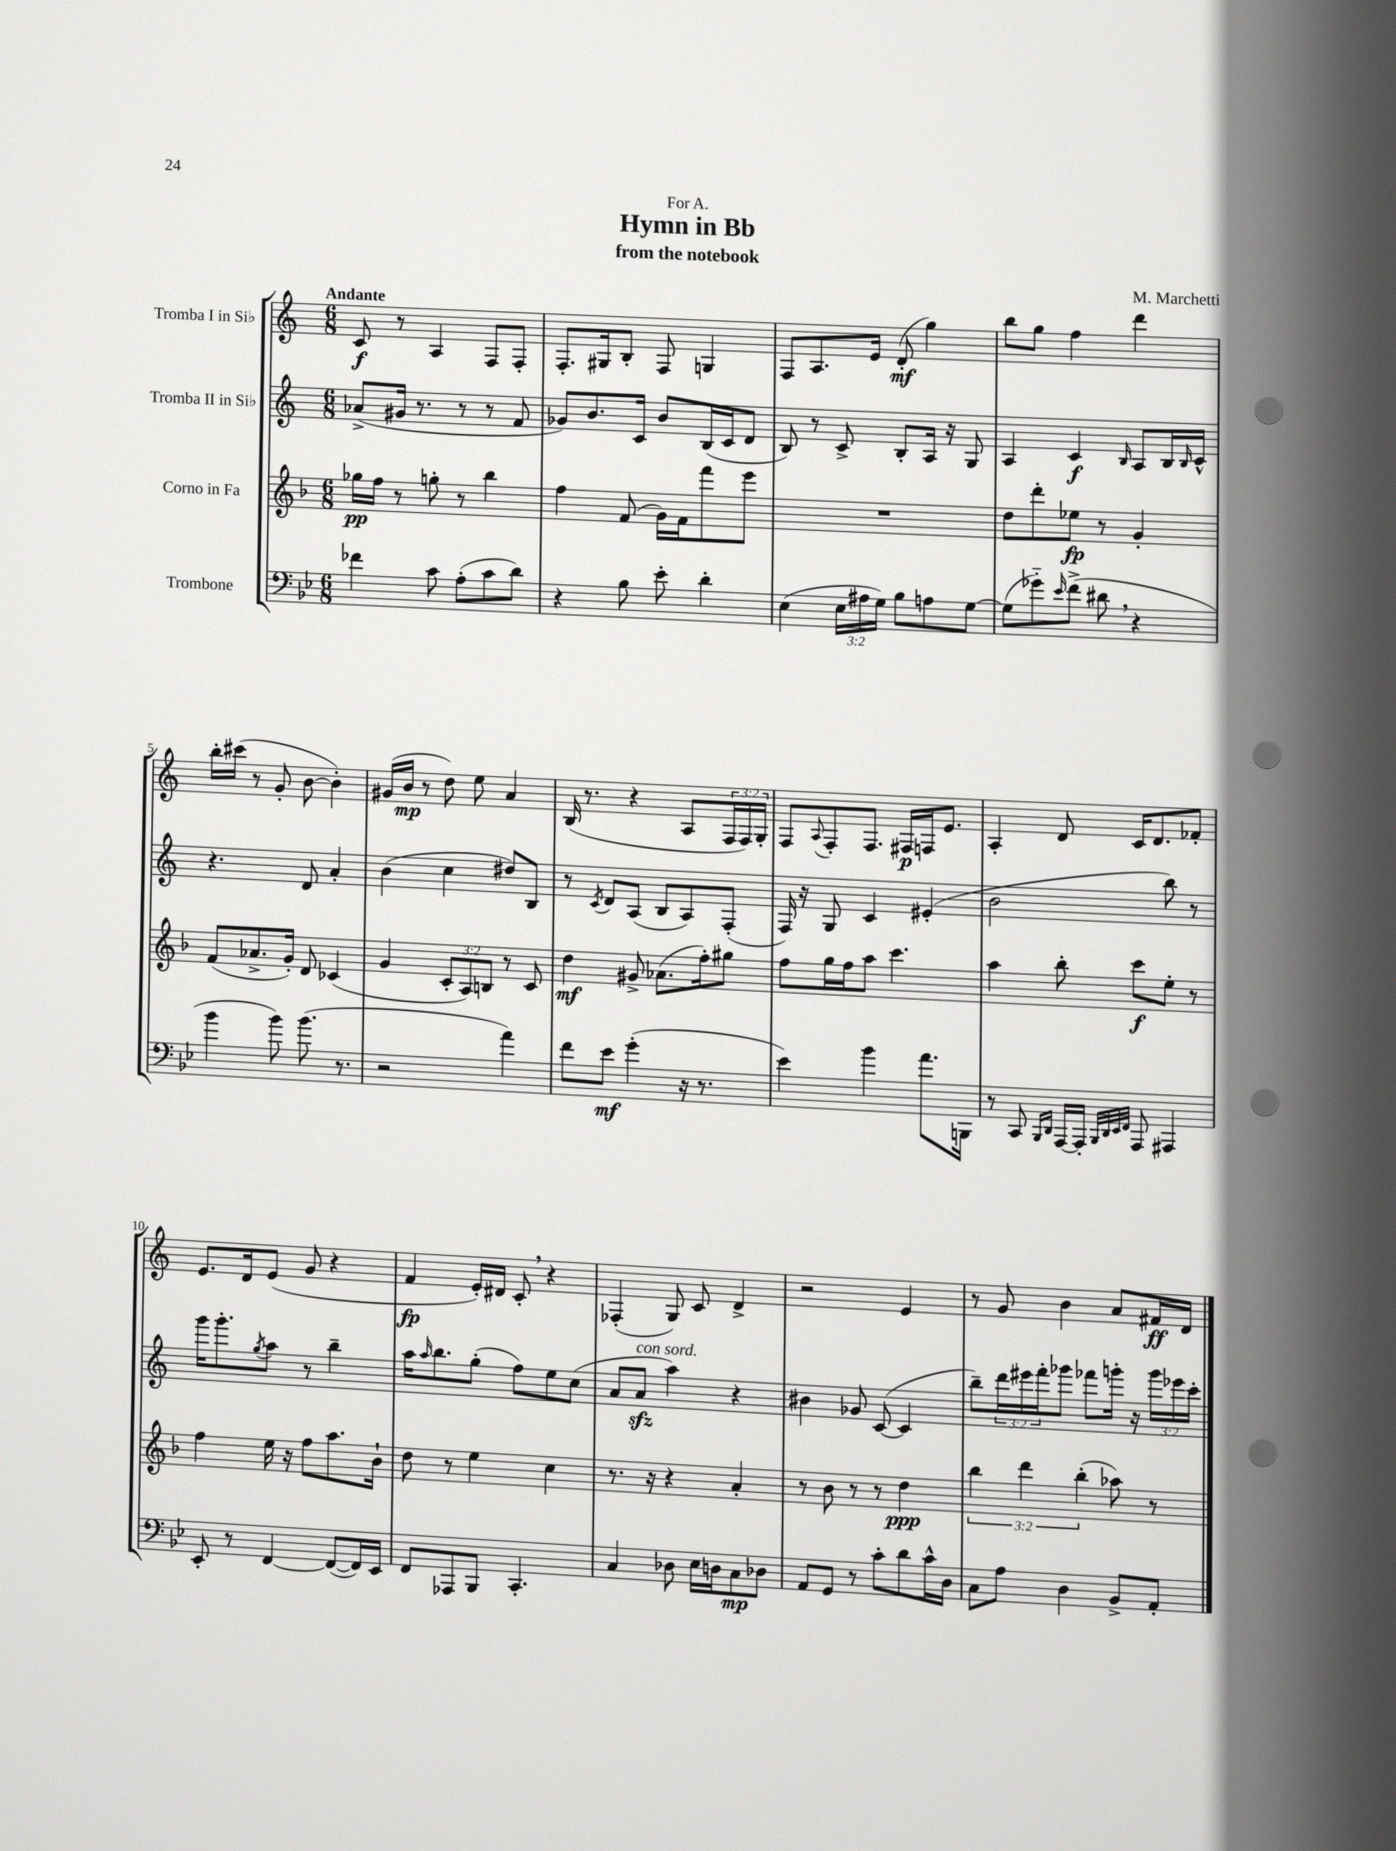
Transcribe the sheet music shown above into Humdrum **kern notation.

**kern	**kern	**kern	**kern
*staff4	*staff3	*staff2	*staff1
*clefF4	*clefG2	*clefG2	*clefG2
*k[b-e-]	*k[b-]	*k[]	*k[]
*M6/8	*M6/8	*M6/8	*M6/8
4f-\	16gg-\LL	(8a-^/L	8c/
.	16ff\JJ	.	.
.	8r	16g#/Jk	8r
.	.	8.r	.
8c\	8gg'\	.	4A/
(8A'\L	8r	8r	.
8c\	4bb-\	8r	8F/L
8d\J)	.	8f/	8F'/J
=	=	=	=
4r	4ff\	8g-/L)	8.F'/L
.	.	8.b/	.
.	.	.	16G#/k
8B-\	(8f/	.	8B'/J
.	.	16c/Jk	.
8e-'\	16g\LL)	8b/L	8F/
.	16f\J	.	.
4d'\	8fff\	(16B/L	4G/
.	.	16c/J	.
.	8eee\J	8d/J	.
=	=	=	=
(4E-\	2.r	8B/)	8F/L
.	.	8r	8.A/
24E-\LL	.	8c^/	.
24A#\	.	.	.
.	.	.	16e/Jk
24G\JJ)	.	.	.
8B-\L	.	8B'/L	(8d'/
8A\	.	16A/Jk	4gg\)
.	.	16r	.
[8G\J	.	8G/	.
=	=	=	=
(8G\]L	8dd\L	4A/	8bb\L
8g-'~\)	8ddd'\	.	8gg\J
16qqe-/	.	.	.
(8f^\J	8ee-\J	4c/	4ff\
8d#\	8r	.	.
.	.	16qqB/	.
4r	4g'/	8A/L	4ddd\
.	.	16B/L	.
.	.	16qqB/	.
.	.	16c^^/JJ	.
=	=	=	=
4b-\	(8f/L	4.r	16bb'\LL
.	.	.	(16ccc#\JJ
.	8.a-^/	.	8r
8b-\)	.	.	8g'/
.	16g'/Jk)	.	.
(8.b-\	8d/	8d/	[8b\
.	(4c-/	4a'/	4b'\])
8.r	.	.	.
=	=	=	=
2r	4g/	(4b\	(16g#/LL
.	.	.	16b/JJ
.	.	.	8r
.	12c'/L	4cc\	8dd\)
.	12A/)	.	.
.	.	.	8ee\
.	12B/J	.	.
4a\)	8r	8dd#/L)	4a/
.	8c/	8B/J	.
=	=	=	=
8f\L	4dd\	8r	(16B/
.	.	.	8.r
.	.	8qc/	.
8e-\J	.	8d/L	.
(4g'\	8g#^/	(8A/J	4r
.	(8.a-\L	8B/L	.
16r	.	8A/)	8A/L
8.r	16ff'\k)	.	.
.	8gg#\J	(8F'/J	24F/L
.	.	.	24F/)
.	.	.	24G'/JJ
=	=	=	=
4e-\)	8ff\L	16F/)	8F/L
.	.	16r	.
.	.	.	8qqA/
.	16gg\L	8G/	8F'/
.	16ff\J	.	.
4b-\	8aa\J	4c/	8.F/J
.	4.ccc\	.	.
.	.	.	16F#/LL
8.a\L	.	(4e#'/	16F/J
.	.	.	8.e/J
16BBB\Jk	.	.	.
=	=	=	=
8r	4aa\	2b\	4A'/
8CC/	.	.	.
16qqBBB-/LL	.	.	.
16qqDD/JJ	.	.	.
[16AAA/LL	8bb-'\	.	8d/
16AAA'/]JJ	.	.	.
32qqBBB-/LLL	.	.	.
32qqDD/	.	.	.
32qqEE-/	.	.	.
32qqFF/JJJ	.	.	.
8AAA/	8ccc\L	.	16c/LK
.	.	.	8.d/
4AAA#/	8ee'\J	8bb\)	.
.	8r	8r	8f-'/J
=	=	=	=
8EE-'/	4ff\	16ggg\LK	8.e/L
.	.	8.ggg'\	.
8r	.	.	.
.	.	.	16d/k
.	.	8qgg/	.
[4FF/	16ee\	8aa\J	(8e/J
.	16r	.	.
.	8ff\L	8r	8g/
(8FF/_L	8.aa\	4bb~\	4r
16FF/]L)	.	.	.
16EE-/JJ	16b-`\Jk	.	.
=	=	=	=
8FF/L	8dd\	16aa\LK	4f/
.	.	16qqaa/	.
.	.	8.bb\	.
8AAA-/	8r	.	.
8BBB-/J	4ee\	(8gg'\J	16e'/LL)
.	.	.	16d#/JJ
4.CC'/	.	8ff\L)	8c'/
.	4cc\	8ee\	4r
.	.	(8cc\J	.
=	=	=	=
4C/	8.r	8a/L	(4F-'/
.	.	8a/J	.
.	16r	.	.
8D-\	4r	4aa\)	8G/)
16E-\LL	.	.	8c/
16D\J	.	.	.
8C\	4a'/	4r	4d^/
8D-\J	.	.	.
=	=	=	=
8AA/L	8r	4b#\	2r
8GG/J	8b-\	.	.
8r	8r	8g-/	.
8c'\L	8r	([8c/	.
8d\	4dd\	4c/]	4e/
16c^^\L	.	.	.
16D\JJ	.	.	.
=	=	=	=
8C\L	6bb-\	8bb~\L)	8r
8A\J	.	24ddd\L	8g/
.	6ddd\	24eee#\	.
.	.	24fff'\J	.
4D\	.	8ggg-\J	4b\
.	(6bb-'\	.	.
.	.	8fff-\L	.
8BB-^/L	8aa-\)	16ggg'\Jk	8a/L
.	.	16r	.
8AA'/J	8r	24ggg\LL	16f#/L
.	.	24eee-\	.
.	.	.	16d/JJ
.	.	24ccc'\JJ	.
==	==	==	==
*-	*-	*-	*-
